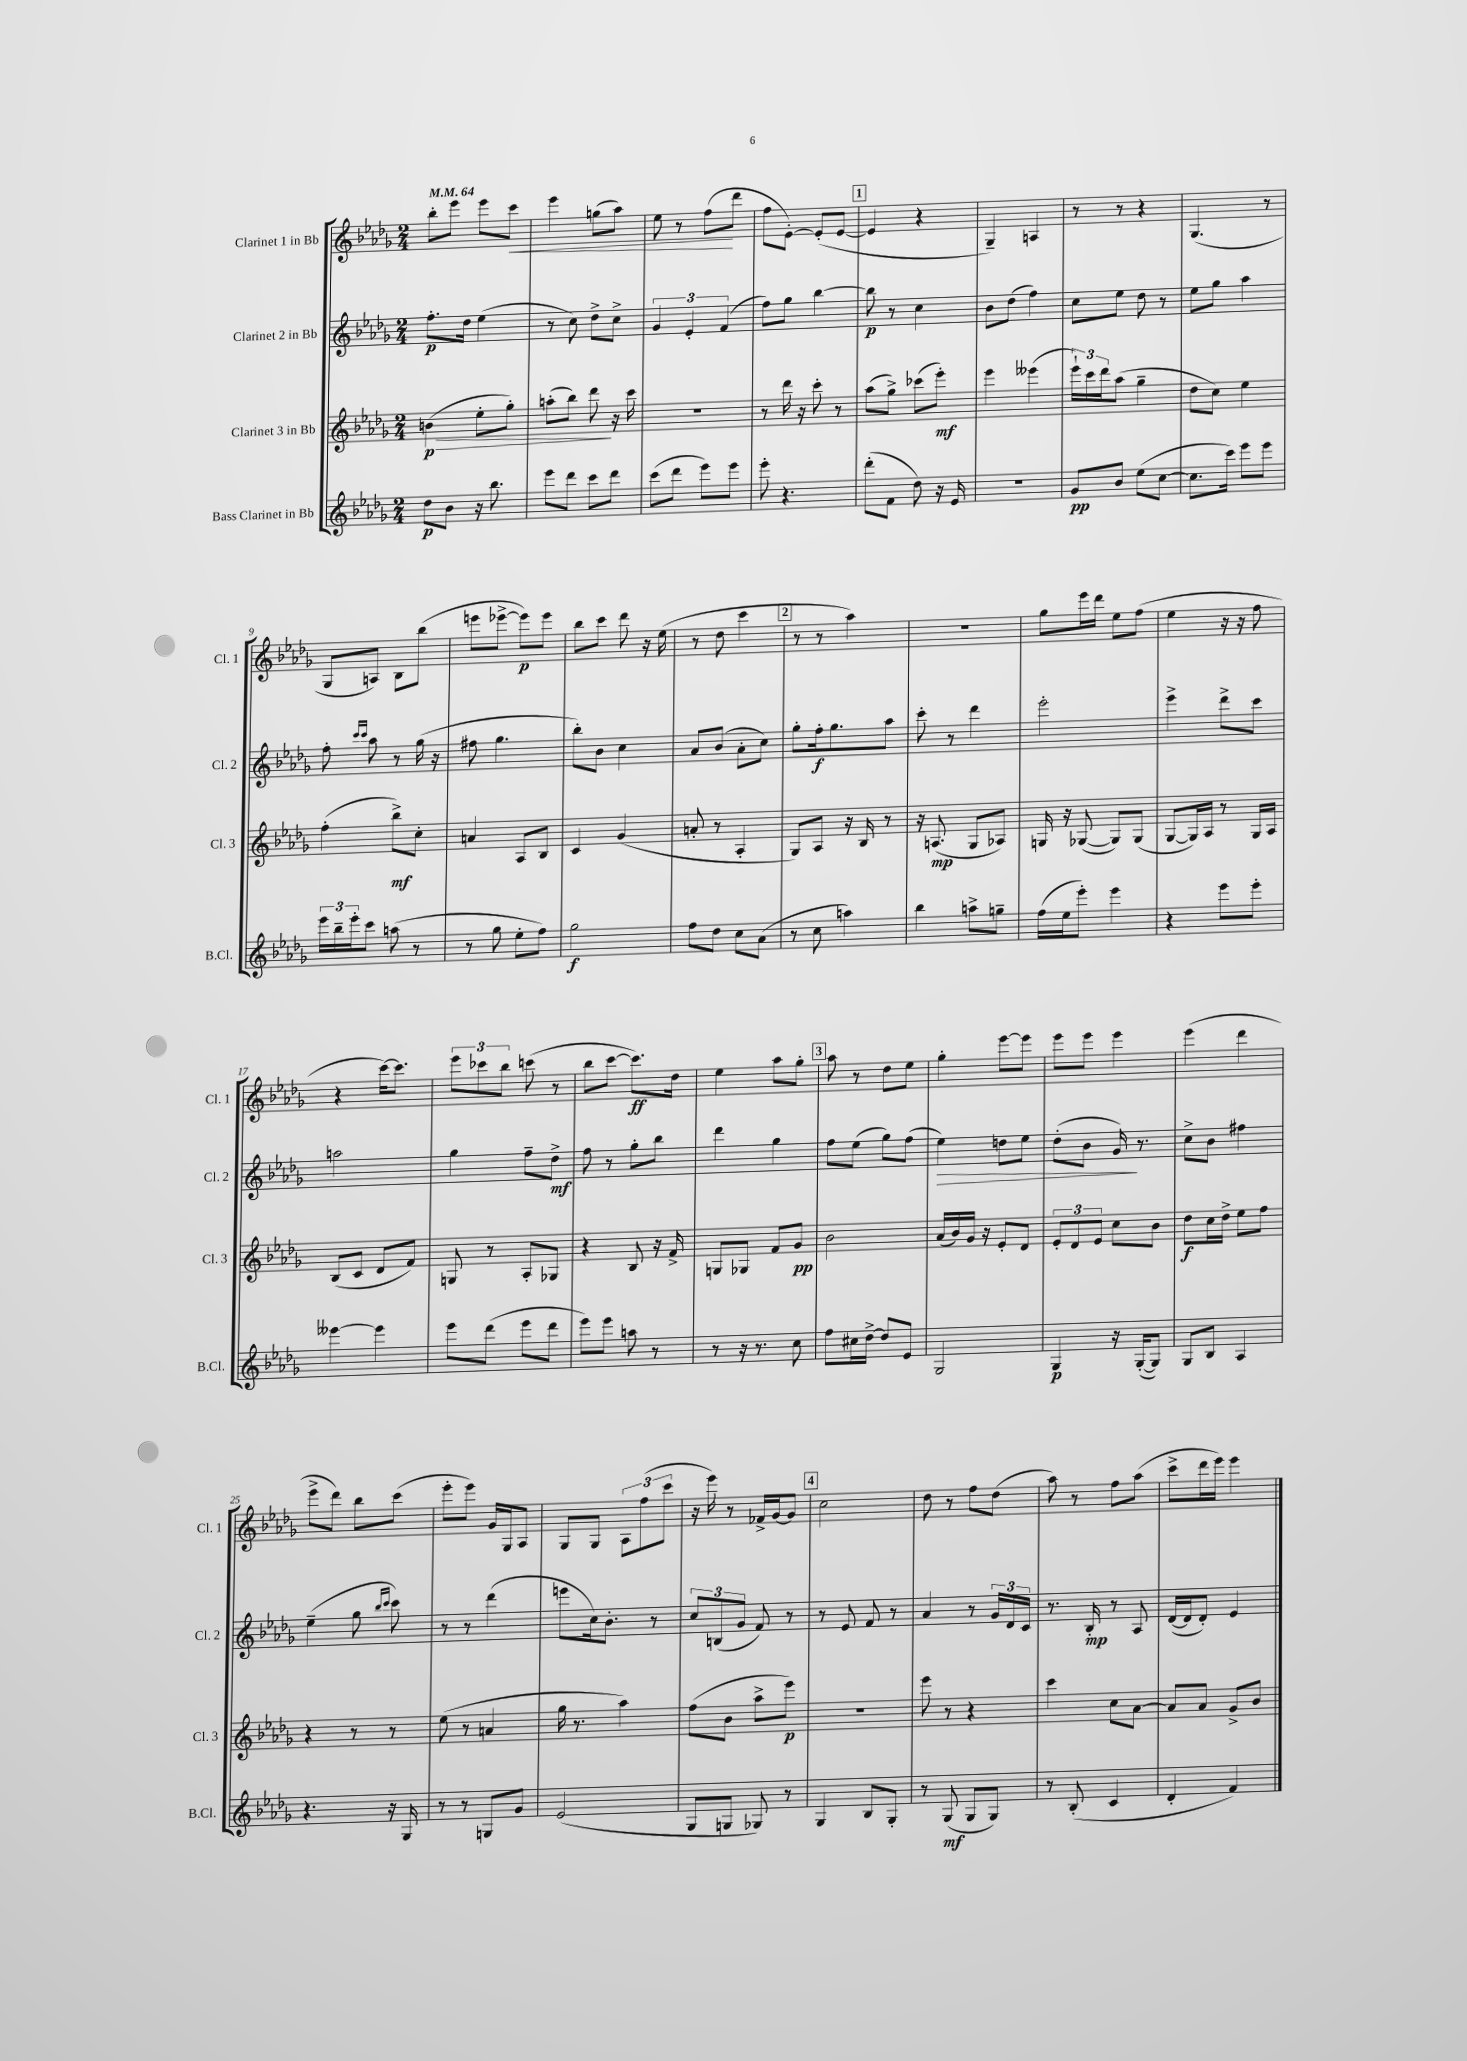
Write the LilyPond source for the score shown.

<<
\new StaffGroup <<
\new Staff = "s0" \with { instrumentName = "Clarinet 1 in Bb" shortInstrumentName = "Cl. 1" } {
    \clef treble \key des \major \numericTimeSignature \time 2/4 \tempo 4 = 64
    bes''8-. ees'''8 ees'''8 c'''8\< |
    ees'''4 g''8( aes''8) |
    ees''8 r8 f''8\!( des'''8 |
    f''8 ees'8~-.) ees'8-.( ees'8~ |
    \mark \markup { \box "1" } ees'4 r4 |
    ges4--) a4 |
    r8 r8 r4 |
    ges4.( r8 |
    ges8 a8) bes8 bes''8( |
    e'''8 ees'''8~-> ees'''8\p) ees'''8 |
    bes''8 c'''8 des'''8 r16 ees''16( |
    r8 des''8 c'''4 |
    \mark \markup { \box "2" } r8 r8 aes''4) |
    r2 |
    ges''8 ees'''16 des'''16 ees''8 f''8( |
    ees''4 r16 r16 f''8 |
    r4 c'''16~) c'''8. |
    \tuplet 3/2 { ees'''8 ces'''8 bes''8 } c'''8( r8 |
    bes''8 c'''8~ c'''8.\ff) des''16 |
    ees''4 aes''8 ges''8-. |
    \mark \markup { \box "3" } aes''8 r8 des''8 ees''8 |
    ges''4-. ees'''8~ ees'''8 |
    ees'''8 ees'''8 ees'''4 |
    ees'''4( des'''4 |
    ees'''8-> des'''8) bes''8 c'''8( |
    ees'''8-. ees'''8) ges'16 ges16 aes8 |
    ges8 ges8 \tuplet 3/2 { aes8 f''8( c'''8 } |
    r16 ees'''16) r8 fes'16-> ges'16~ ges'8 |
    \mark \markup { \box "4" } c''2 |
    des''8 r8 f''8 des''8( |
    aes''8) r8 f''8 aes''8( |
    c'''8-> des'''16 ees'''16) ees'''4 \bar "|." |
}
\new Staff = "s1" \with { instrumentName = "Clarinet 2 in Bb" shortInstrumentName = "Cl. 2" } {
    \clef treble \key des \major \numericTimeSignature \time 2/4
    f''8.-.\p des''16 ees''4( |
    r8 c''8) des''8-> c''8-> |
    \tuplet 3/2 { ges'4 ees'4-. f'4( } |
    f''8) ges''8 bes''4~ |
    \mark \markup { \box "1" } bes''8\p r8 c''4 |
    bes'8 des''8( f''4) |
    c''8 ees''8 des''8 r8 |
    ees''8 ges''8 aes''4 |
    f''8-. \grace { c'''16 c'''16 } aes''8 r8 ges''16( r16 |
    fis''8 ges''4. |
    bes''8-.) bes'8 c''4 |
    aes'8 bes'8( aes'8-. c''8) |
    \mark \markup { \box "2" } ges''8-. f''16-.\f ges''8. aes''8 |
    c'''8-. r8 des'''4 |
    ees'''2-. |
    ees'''4-> des'''8-> c'''8 |
    a''2 |
    ges''4 f''8-- des''8->\mf |
    f''8 r8 ges''8-. bes''8 |
    des'''4 ges''4 |
    \mark \markup { \box "3" } f''8 ees''8( ges''8) f''8( |
    ees''4\>) d''8 ees''8 |
    des''8-.( bes'8 ges'16\!) r8. |
    c''8-> bes'8 fis''4 |
    ees''4--( ges''8 \grace { bes''16 c'''16 } c'''8) |
    r8 r8 des'''4( |
    e'''8 c''16) bes'8.-. r8 |
    \tuplet 3/2 { c''8 b8( ges'8 } f'8) r8 |
    \mark \markup { \box "4" } r8 ees'8 f'8 r8 |
    aes'4 r8 \tuplet 3/2 { ges'16 des'16 c'16 } |
    r8. bes16-.\mp r8 aes8 |
    des'16~( des'16 des'8-.) ees'4 \bar "|." |
}
\new Staff = "s2" \with { instrumentName = "Clarinet 3 in Bb" shortInstrumentName = "Cl. 3" } {
    \clef treble \key des \major \numericTimeSignature \time 2/4
    b'4\p\>( ees''8-. ges''8-.) |
    a''8-.( bes''8) des'''8\! r16 c'''16 |
    R2 |
    r8 des'''16 r16 c'''8-. r8 |
    \mark \markup { \box "1" } aes''8( ges''8->) ces'''8( ees'''8-.\mf) |
    ees'''4 eeses'''4( |
    \tuplet 3/2 { ees'''16-!) c'''16 des'''16 } aes''8( ges''4-- |
    des''8 c''8) ees''4 |
    f''4-.( bes''8->\mf) c''8-. |
    a'4 aes8 bes8 |
    c'4 ges'4( |
    a'8-. r8 aes4-. |
    \mark \markup { \box "2" } ges8) aes8 r16 bes16 r8 |
    r16 a8.\mp( ges8 aes8) |
    g16 r16 ges8~( ges8) ges8( |
    ges8~ ges16) aes16 r8 ges16 aes16 |
    bes8( c'8 des'8 f'8) |
    g8 r8 aes8-. ges8 |
    r4 bes8 r16 f'16-> |
    g8 ges8 f'8 ges'8\pp |
    \mark \markup { \box "3" } bes'2 |
    aes'16( bes'16) ges'16 r16 ees'8-. des'8 |
    \tuplet 3/2 { ees'8-. des'8 ees'8 } c''8 bes'8 |
    des''8\f c''16 des''16-> ees''8 f''8 |
    r4 r8 r8 |
    ees''8( r8 a'4 |
    ges''16 r8. aes''4) |
    f''8( bes'8 aes''8-> ees'''8\p) |
    \mark \markup { \box "4" } R2 |
    ees'''8 r8 r4 |
    c'''4 c''8 aes'8~ |
    aes'8 aes'8 ges'8-> bes'8 \bar "|." |
}
\new Staff = "s3" \with { instrumentName = "Bass Clarinet in Bb" shortInstrumentName = "B.Cl." } {
    \clef treble \key des \major \numericTimeSignature \time 2/4
    des''8\p bes'8 r16 bes''8. |
    ees'''8 des'''8 c'''8 des'''8 |
    c'''8( des'''8 ees'''8) ees'''8 |
    ees'''8-. r4. |
    \mark \markup { \box "1" } des'''8-.( f'8 des''8) r16 ees'16 |
    R2 |
    ges'8\pp bes'8 ees''8( c''8~ |
    c''8. c'''16) ees'''8 ees'''8 |
    \tuplet 3/2 { ees'''16 bes''16-- ees'''16-. } c'''8 a''8( r8 |
    r8 ges''8 ees''8-. f''8) |
    ges''2\f |
    f''8 des''8 c''8 aes'8( |
    \mark \markup { \box "2" } r8 c''8 a''4) |
    bes''4 a''8-> g''8-- |
    f''16( ees''16 ees'''8-.) ees'''4 |
    r4 ees'''8 ees'''8-. |
    eeses'''4~ eeses'''4 |
    ees'''8 des'''8( ees'''8 des'''8 |
    ees'''8) ees'''8 a''8 r8 |
    r8 r16 r8. c''8 |
    \mark \markup { \box "3" } f''8 cis''16 des''16~-> des''8 ees'8 |
    ges2 |
    ges4\p r16 ges16~-.( ges8) |
    ges8 bes8 aes4 |
    r4. r16 ges16 |
    r8 r8 g8 ges'8 |
    ees'2( |
    ges8 g8 ges8) r8 |
    \mark \markup { \box "4" } ges4 bes8 ges8-. |
    r8 ges8\mf( ges8 ges8) |
    r8 bes8-.( c'4 |
    des'4-. f'4) \bar "|." |
}
>>
>>
